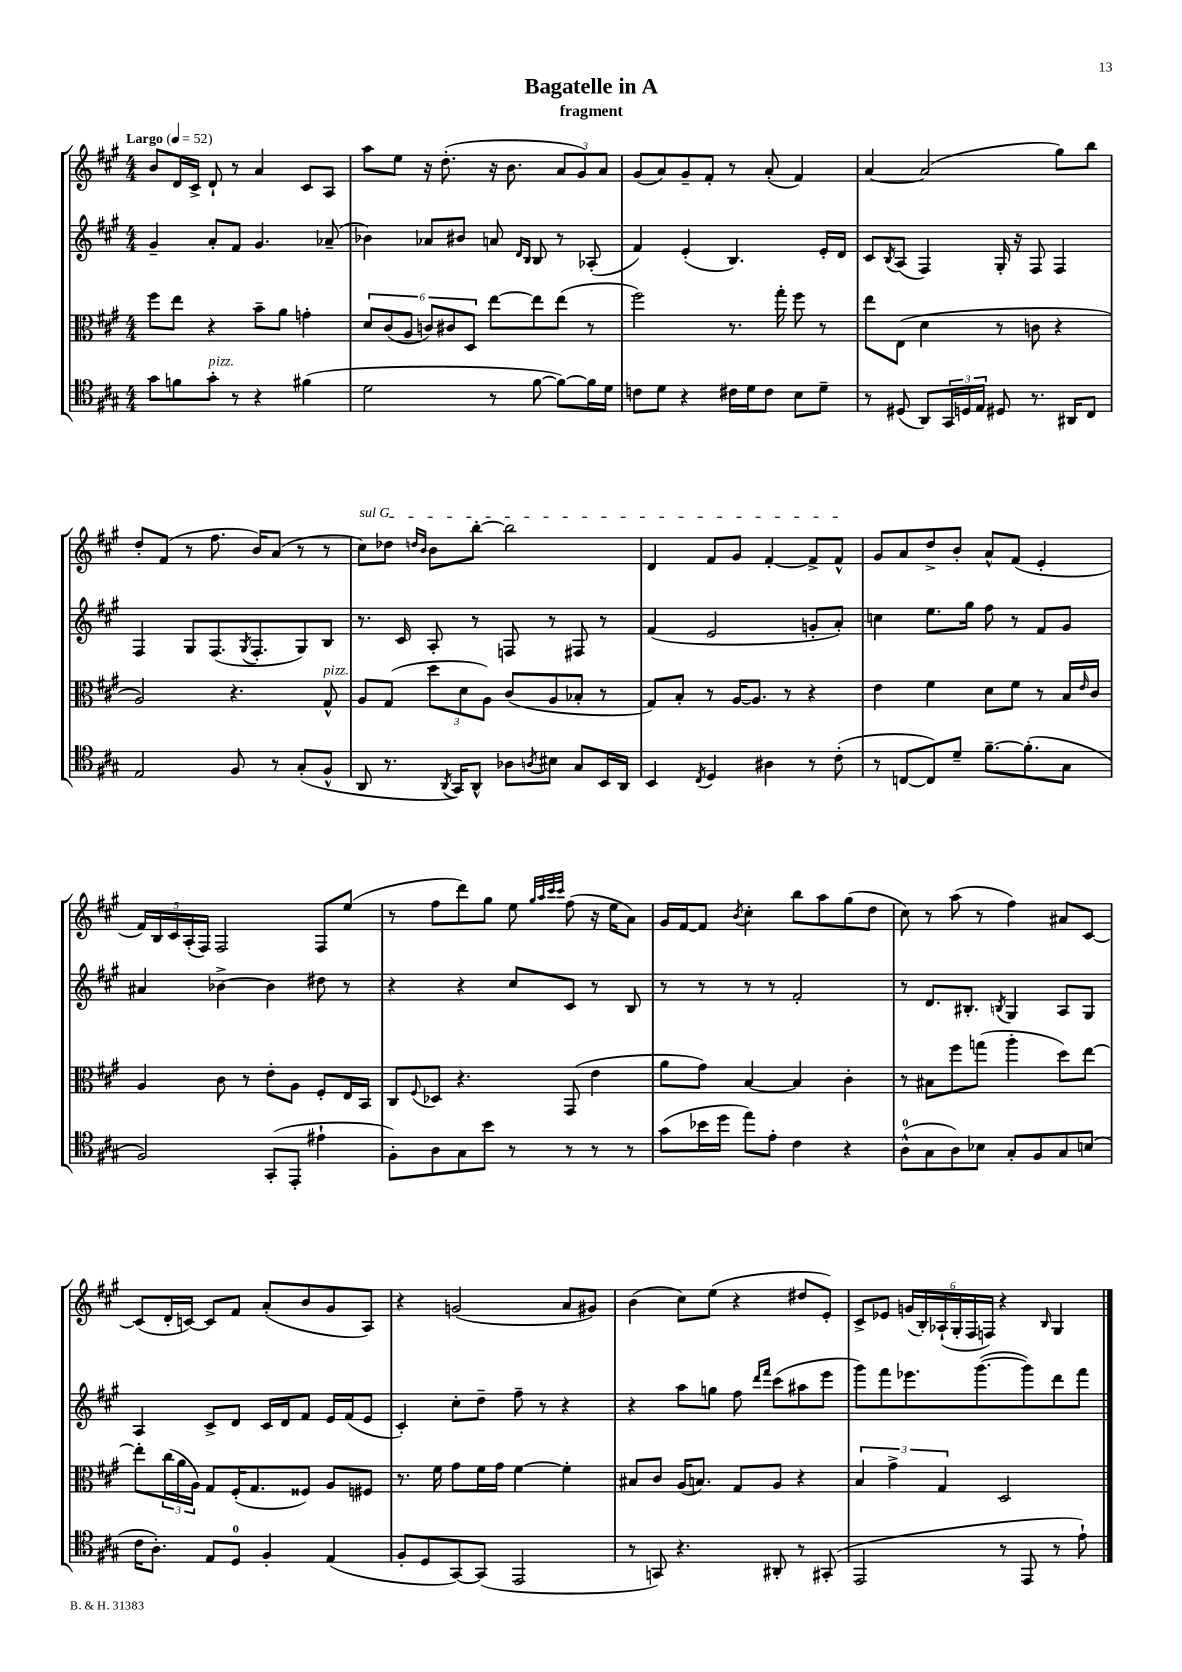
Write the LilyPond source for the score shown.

\header { title = "Bagatelle in A" subtitle = "fragment" }
<<
\new StaffGroup <<
\new Staff = "s0" {
    \clef treble \key a \major \numericTimeSignature \time 4/4 \tempo "Largo" 4 = 52
    b'8 d'16 cis'16-> d'8-! r8 a'4 cis'8 a8 |
    a''8 e''8 r16 d''8.-.( r16 b'8. \tuplet 3/2 { a'8 gis'8) a'8 } |
    gis'8( a'8) gis'8-- fis'8-. r8 a'8-.( fis'4) |
    a'4~ a'2( gis''8) b''8 |
    d''8-. fis'8( r8 fis''8. b'16) a'8( r8 r8 |
    \once \override TextSpanner.bound-details.left.text = \markup { \italic "sul G" } cis''8\startTextSpan) des''8 \grace { d''16 b'16 } b'8 b''8~-. b''2 |
    d'4 fis'8 gis'8 fis'4~-. fis'8-> fis'8-^\stopTextSpan |
    gis'8 a'8 d''8-> b'8-. a'8-^ fis'8( e'4-. |
    \tuplet 5/4 { fis'16) b16 cis'16 a16-.( fis16) } fis2 fis8 e''8( |
    r8 fis''8 d'''8) gis''8 e''8 \grace { gis''32 a''32 cis'''32 cis'''32 } fis''8( r16 e''16 a'8) |
    gis'16 fis'16~ fis'8 \acciaccatura { b'8 } cis''4-. b''8 a''8 gis''8( d''8 |
    cis''8) r8 a''8( r8 fis''4) ais'8 cis'8~ |
    cis'8( d'16-. c'16~) c'8 fis'8 a'8-.( b'8 gis'8 a8) |
    r4 g'2( a'8 gis'8) |
    b'4( cis''8) e''8( r4 dis''8 e'8-.) |
    cis'8-> ees'8 \tuplet 6/4 { g'16( b16-.) aes16-!( gis16-. fis16 f16) } r4 \grace { b16 } gis4 \bar "|." |
}
\new Staff = "s1" {
    \clef treble \key a \major \numericTimeSignature \time 4/4
    gis'4-- a'8-. fis'8 gis'4. aes'8--( |
    bes'4) aes'8 bis'8 a'8 \grace { d'16 b16 } b8 r8 aes8-.( |
    fis'4) e'4-.( b4.) e'16-. d'16 |
    cis'8 \acciaccatura { b8 } a8( fis4) gis16-. r16 fis8 fis4 |
    fis4 gis8 fis8.( \acciaccatura { gis8 } fis8.-. gis8) b8 |
    r8. cis'16 a8-. r8 f8 r8 fis8 r8 |
    fis'4( e'2 g'8-. a'8-.) |
    c''4 e''8. gis''16 fis''8 r8 fis'8 gis'8 |
    ais'4 bes'4~-> bes'4 dis''8 r8 |
    r4 r4 cis''8 cis'8 r8 b8 |
    r8 r8 r8 r8 fis'2-. |
    r8 d'8. bis8.-. \acciaccatura { b8 } gis4 a8 gis8 |
    a4 cis'8-> d'8 cis'16 d'16 fis'8 e'16 fis'16( e'8 |
    cis'4-.) cis''8-. d''8-- fis''8-- r8 r4 |
    r4 a''8 g''8 fis''8 \grace { d'''16 fis'''16 } cis'''8( ais''8 e'''8 |
    gis'''8) fis'''8 ees'''8. gis'''8.~( gis'''8) d'''8 fis'''8 \bar "|." |
}
\new Staff = "s2" {
    \clef alto \key a \major \numericTimeSignature \time 4/4
    fis''8 e''8 r4 b'8-- a'8 g'4-. |
    \tuplet 6/4 { d'8 cis'8( a8 c'8) cis'8 d8 } e''8~ e''8 e''8( r8 |
    fis''2) r8. gis''16-. fis''8 r8 |
    e''8 e8( d'4 r8 c'8 r4 |
    a2) r4. gis8-^^\markup { \italic "pizz." } |
    a8 gis8( \tuplet 3/2 { d''8 d'8 a8) } cis'8( a8 bes8-. r8 |
    gis8) b8-. r8 a16~ a8. r8 r4 |
    e'4 fis'4 d'8 fis'8 r8 b16 \grace { e'16 } cis'16 |
    a4 cis'8 r8 e'8-. a8 fis8-. e16 b,16 |
    cis8 \appoggiatura { fis8 } des8 r4. gis,8( e'4 |
    a'8 gis'8) b4~ b4 cis'4-. |
    r8 bis8 fis''8 g''8( a''4-. d''8) e''8~ |
    e''8-. \tuplet 3/2 { cis''16( a'16 a16) } gis8 fis16-.( gis8. fisis8) a8 fis8 |
    r8. fis'16 gis'8 fis'16 gis'16 fis'4~ fis'4-. |
    bis8 cis'8 a16( b8.) gis8 a8 r4 |
    \tuplet 3/2 { b4 gis'4-> gis4 } d2 \bar "|." |
}
\new Staff = "s3" {
    \clef tenor \key a \major \numericTimeSignature \time 4/4
    gis'8 f'8 gis'8-.^\markup { \italic "pizz." } r8 r4 fis'4( |
    d'2 r8 fis'8~ fis'8~) fis'16 d'16 |
    c'8 d'8 r4 cis'16 d'16 cis'8 b8 d'8-- |
    r8 dis8( a,8) \tuplet 3/2 { gis,16 d16 e16 } dis8 r8. ais,16 cis8 |
    e2 fis8 r8 gis8-.( fis8-^ |
    a,8 r8. \acciaccatura { a,8 } gis,16) a,8-^ aes8 \acciaccatura { a8 } bis8 gis8 b,16 a,16 |
    b,4 \acciaccatura { cis8 } d4 ais4 r8 cis'8-.( |
    r8 c8~ c8) d'8-- fis'8.~-- fis'8.-.( gis8 |
    fis2) gis,8-.( e,8-. eis'4-! |
    fis8-.) a8 gis8 b'8 r8 r8 r8 r8 |
    gis'8( bes'16 d''16 e''8) e'8-. cis'4 r4 |
    a8-0-^( gis8 a8) bes8 gis8-. fis8 gis8 b8( |
    cis'16 a8.-.) e8 d8-0 fis4-. e4( |
    fis8-. d8 gis,8~) gis,8( e,2 |
    r8 g,8) r4. ais,8-. r8 gis,8-.( |
    e,2 r8 e,8 r8 e'8-!) \bar "|." |
}
>>
>>
\layout { \context { \Score \remove "Bar_number_engraver" } }
